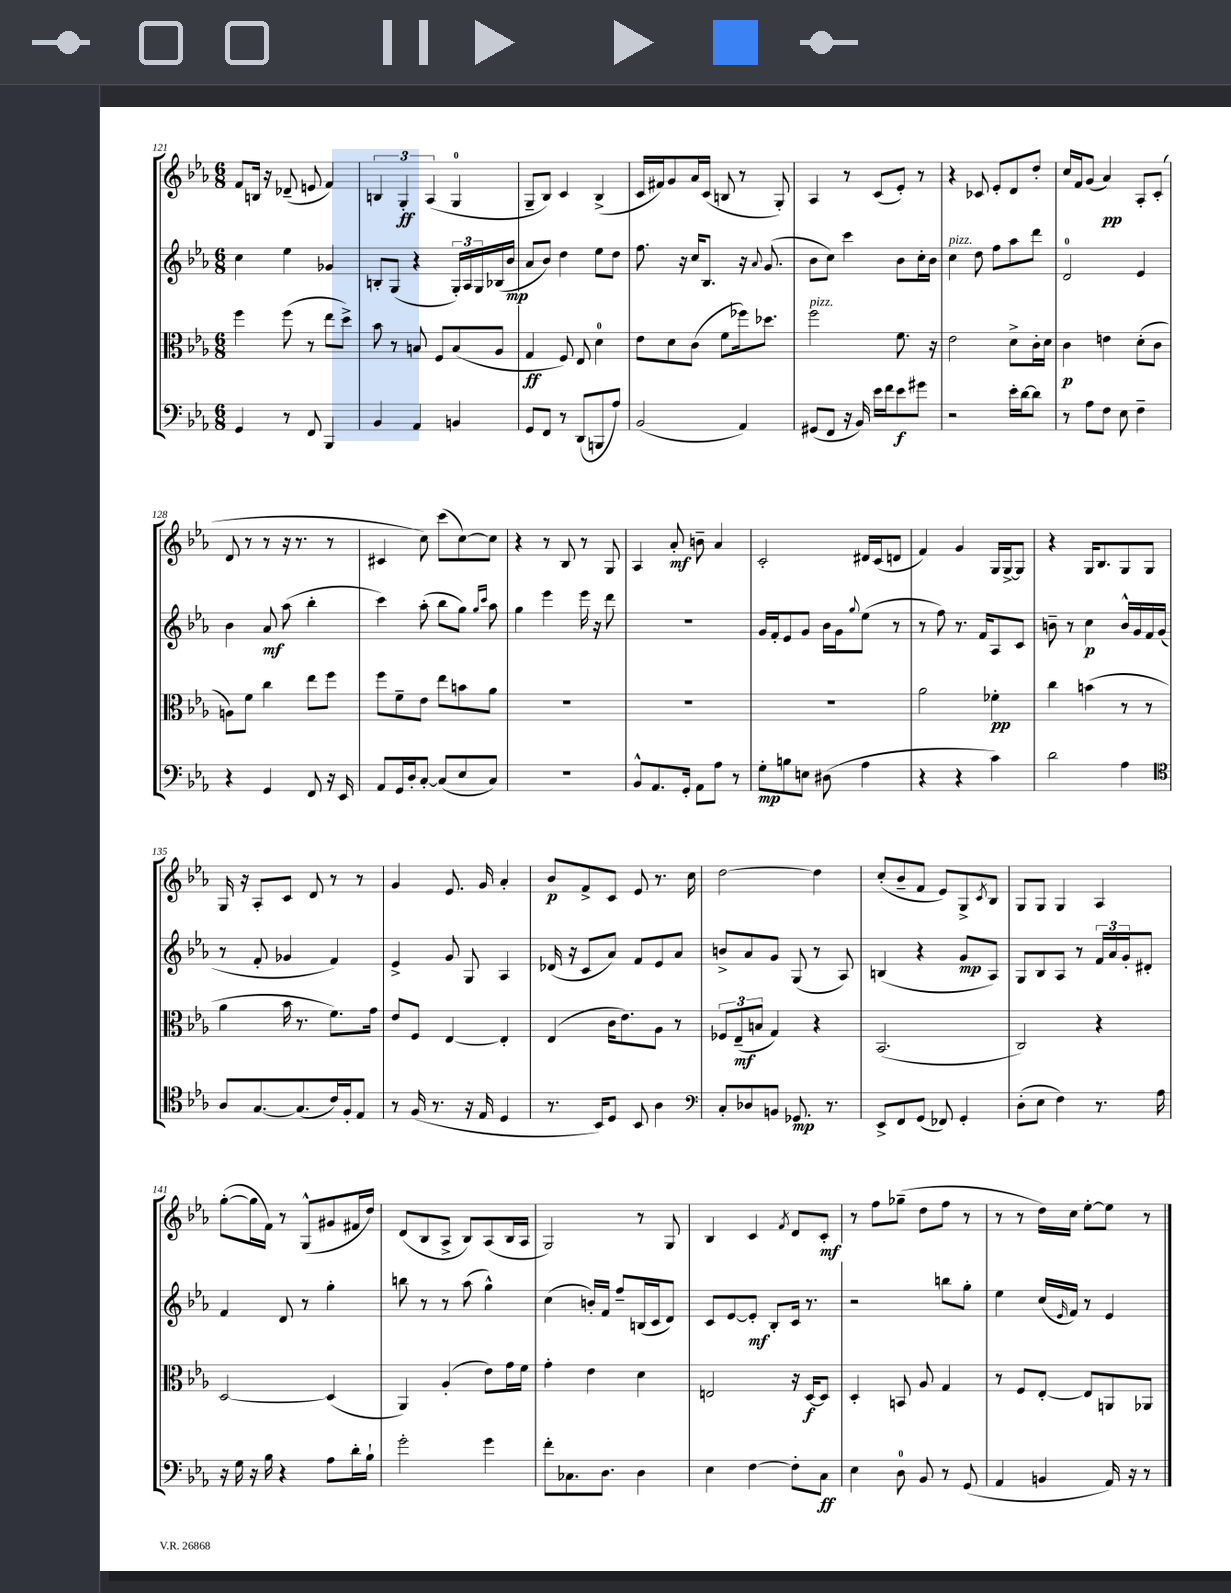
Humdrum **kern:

**kern	**dynam	**kern	**dynam	**kern	**dynam	**kern	**dynam
*part4	*part4	*part3	*part3	*part2	*part2	*part1	*part1
*staff4	*staff4	*staff3	*staff3	*staff2	*staff2	*staff1	*staff1
*clefF4	*	*clefC3	*	*clefG2	*	*clefG2	*
*k[b-e-a-]	*	*k[b-e-a-]	*	*k[b-e-a-]	*	*k[b-e-a-]	*
*M6/8	*	*M6/8	*	*M6/8	*	*M6/8	*
=121	=121	=121	=121	=121	=121	=121	=121
4GG/	.	4ff\	.	4cc\	.	8f/L	.
.	.	.	.	.	.	16Bn/Jk	.
.	.	.	.	.	.	16r	.
8r	.	(8ff\	.	4ee-\	.	(8d-X~/	.
8FF/	.	8r	.	.	.	8en/	.
4BBB-/	.	8ee-\L	.	4g-X/	.	4f/)	.
.	.	8dd^\J)	.	.	.	.	.
=122	=122	=122	=122	=122	=122	=122	=122
4BB-/	.	8b-\	.	8Bn'/L	.	6Bn/	.
.	.	8r	.	(8G/J	.	.	.
.	.	.	.	.	.	6G'/	ff
4AA-/	.	8Bn/	.	4r	.	.	.
.	.	.	.	.	.	(6A-/	.
.	.	8F/L	.	.	.	.	.
4BBn/	.	(8B/	.	24G'/LL)	.	4G/	.
.	.	.	.	24A-/	.	.	.
.	.	.	.	24G/	.	.	.
.	.	8A-/J	.	(16B-X/	.	.	.
.	.	.	.	16b-/JJ	mp	.	.
=123	=123	=123	=123	=123	=123	=123	=123
8GG/L	.	4G/	ff	8a-/L	.	8G~/L	.
8FF/J	.	.	.	8b-/J)	.	8B-/J)	.
8r	.	8F/)	.	4dd\	.	4c/	.
(8DD/L	.	8E-/	.	.	.	.	.
8BBBn/	.	4d\	.	8ee-\L	.	(4B-^/	.
8A-/J)	.	.	.	8dd\J	.	.	.
=124	=124	=124	=124	=124	=124	=124	=124
(2BB-/	.	8e-\L	.	8.ff\	.	16c/LL	.
.	.	.	.	.	.	16f#X/J)	.
.	.	8d\	.	.	.	8g/	.
.	.	.	.	16r	.	.	.
.	.	(8c\J	.	16cc/KL	.	16a-/L	.
.	.	.	.	8.B-/J	.	(16c/JJ	.
.	.	8f\L	.	.	.	8Bn/	.
4AA-/)	.	16ff-X\k)	.	16r	.	8r	.
.	.	.	.	8qqa-/	.	.	.
.	.	8.dd-X\J	.	(8.g/	.	.	.
.	.	.	.	.	.	8G'/)	.
=125	=125	=125	=125	=125	=125	=125	=125
!	!	!LO:TX:a:i:t=pizz.	!	!	!	!	!
(8GG#X/L	.	2ff\	.	8b-\L	.	4A-/	.
8FF/J	.	.	.	8cc\J)	.	.	.
16r	.	.	.	4ccc\	.	8r	.
16BB-/)	.	.	.	.	.	.	.
16e-\LL	.	.	.	.	.	(8c/L	.
16f\J	.	.	.	.	.	.	.
8e-\	f	8.f\	.	8b-\L	.	8e-'/J)	.
8g#X\J	.	.	.	16cc'\L	.	8r	.
.	.	16r	.	16b-\JJ	.	.	.
=126	=126	=126	=126	=126	=126	=126	=126
!	!	!	!	!LO:TX:a:i:t=pizz.	!	!	!
2r	.	2e-\	.	4cc\	.	4r	.
.	.	.	.	8dd\	.	8c-X/	.
.	.	.	.	8ff\L	.	8e-'/L	.
16e-'\LL	.	8d^\L	.	8aa-\	.	8d/	.
[16d\J	.	.	.	.	.	.	.
8d\J]	.	16c'\L	.	8ddd\J	.	8dd'/J	.
.	.	16d\JJ	.	.	.	.	.
=127	=127	=127	=127	=127	=127	=127	=127
8r	.	4c\	p	2d/	.	16cc/LL	.
.	.	.	.	.	.	16f/J	.
8A-\L	.	.	.	.	.	(8g/J	.
8F\J	.	4en\	.	.	.	4a-/)	pp
8E-\	.	.	.	.	.	.	.
4F~\	.	(8d'\L	.	4e-/	.	8A-'/L	.
.	.	8c\J	.	.	.	(8c'/J	.
!!LO:LB:g=z
=128	=128	=128	=128	=128	=128	=128	=128
4r	.	8An\L)	.	4b-\	.	8d/	.
.	.	8f\J	.	.	.	8r	.
4GG/	.	4cc\	.	8a-/	mf	8r	.
.	.	.	.	(8aa-\	.	16r	.
.	.	.	.	.	.	8.r	.
8FF/	.	8ee-\L	.	4bb-'\	.	.	.
16r	.	8ff\J	.	.	.	8r	.
16EE-/	.	.	.	.	.	.	.
=129	=129	=129	=129	=129	=129	=129	=129
8AA-/L	.	8ff\L	.	4ccc\)	.	4c#X/	.
16GG/L	.	8f~\	.	.	.	.	.
16D'/J	.	.	.	.	.	.	.
[8C'/J	.	8e-\J	.	(8aa-'\	.	8cc\)	.
(8C/L]	.	8ee-\L	.	8bb-\L	.	(8ccc\L	.
8E-/	.	8bn\	.	8gg\J)	.	[8cc\)	.
.	.	.	.	16qqgg/LL	.	.	.
.	.	.	.	16qqccc/JJ	.	.	.
8C/J)	.	8a-\J	.	8aa-\	.	8cc\J]	.
=130	=130	=130	=130	=130	=130	=130	=130
2.r	.	2.r	.	4gg\	.	4r	.
.	.	.	.	4eee-\	.	8r	.
.	.	.	.	.	.	8B-/	.
.	.	.	.	16eee-\	.	8r	.
.	.	.	.	16r	.	.	.
.	.	.	.	8ddd\	.	8G/	.
=131	=131	=131	=131	=131	=131	=131	=131
8BB-^^/L	.	2.r	.	2.r	.	4A-/	.
8.AA-/	.	.	.	.	.	.	.
.	.	.	.	.	.	8a-'/	mf
16GG'/Jk	.	.	.	.	.	.	.
8AA-\L	.	.	.	.	.	8bn~\	.
8A-\J	.	.	.	.	.	4a-/	.
8r	.	.	.	.	.	.	.
=132	=132	=132	=132	=132	=132	=132	=132
8G'\L	mp	2.r	.	16g/LL	.	2c'/	.
.	.	.	.	16f'/J	.	.	.
8Bn\	.	.	.	8e-/	.	.	.
8En\J	.	.	.	8g/J	.	.	.
(8D#X\	.	.	.	16b-\LL	.	.	.
.	.	.	.	16g\J	.	.	.
.	.	.	.	8qqgg/	.	.	.
4A-\	.	.	.	(8ee-\J	.	16d#X/LL	.
.	.	.	.	.	.	(16c/J	.
.	.	.	.	8r	.	8dn/J	.
=133	=133	=133	=133	=133	=133	=133	=133
4r	.	2a-\	.	8r	.	4f/)	.
.	.	.	.	8ff\)	.	.	.
4r	.	.	.	8.r	.	4g/	.
.	.	.	.	16f/KL	.	.	.
4c\)	.	4f-X'\	pp	8A-/	.	16G/LL	.
.	.	.	.	.	.	[16G^/J	.
.	.	.	.	8c/J	.	8G/J]	.
=134	=134	=134	=134	=134	=134	=134	=134
2d\	.	4cc\	.	8bn~\	.	4r	.
.	.	.	.	8r	.	.	.
.	.	(4bn\	.	4cc\	p	16G/KL	.
.	.	.	.	.	.	8.B-/	.
4A-\	.	8r	.	16b^^/LL	.	8G/	.
.	.	.	.	16g/	.	.	.
.	.	8r	.	16f/	.	8G/J	.
.	.	.	.	(16g/JJ	.	.	.
!!LO:LB:g=z
=135	=135	=135	=135	=135	=135	=135	=135
*clefC4	*	*	*	*	*	*	*
8A-/L	.	4a-\	.	8r	.	16G/	.
.	.	.	.	.	.	16r	.
[8.G/	.	.	.	8f'/	.	8A-'/L	.
.	.	16b-\	.	4g-X/	.	8c/J	.
(8.G/]	.	8.r	.	.	.	.	.
.	.	.	.	.	.	8d/	.
16c/L)	.	8.f\L)	.	4f/)	.	8r	.
16F'/J	.	.	.	.	.	.	.
8E-/J	.	.	.	.	.	8r	.
.	.	16g\Jk	.	.	.	.	.
=136	=136	=136	=136	=136	=136	=136	=136
8r	.	8e-/L	.	4e-^/	.	4g/	.
(16F/	.	8F/J	.	.	.	.	.
8.r	.	.	.	.	.	.	.
.	.	[4E-/	.	8g/	.	8.e-/	.
16r	.	.	.	8G/	.	.	.
16E-/	.	.	.	.	.	16g/	.
4D/	.	4E-'/]	.	4A-/	.	4a-'/	.
=137	=137	=137	=137	=137	=137	=137	=137
8.r	.	(4E-/	.	(16d-X/	.	8b-/L	p
.	.	.	.	16r	.	.	.
.	.	.	.	8c/L	.	8f^/	.
16BB-/KL)	.	.	.	.	.	.	.
8D/J	.	16c\KL	.	8a-/J)	.	8c/J	.
.	.	8.e-\)	.	.	.	.	.
8BB-/	.	.	.	8f/L	.	8e-/	.
4A-\	.	8A-\J	.	8e-/	.	8.r	.
.	.	8r	.	8a-/J	.	.	.
.	.	.	.	.	.	16cc\	.
=138	=138	=138	=138	=138	=138	=138	=138
*clefF4	*	*	*	*	*	*	*
8C'/L	.	12F-X/L	.	8bn^/L	.	[2dd\	.
.	.	(12E-~/	mf	.	.	.	.
8D-X/	.	.	.	8a-/	.	.	.
.	.	12Bn/J	.	.	.	.	.
8BBn/J	.	4G/)	.	8g/J	.	.	.
8.GG-X/	mp	.	.	(8G/	.	.	.
.	.	4r	.	8r	.	4dd\]	.
8.r	.	.	.	.	.	.	.
.	.	.	.	8A-/)	.	.	.
=139	=139	=139	=139	=139	=139	=139	=139
8EE-^/L	.	(2.BB-/	.	(4Bn/	.	(8cc'/L	.
8FF/	.	.	.	.	.	8b-~/	.
(8GG/J	.	.	.	4r	.	8f/J	.
8FF-X/)	.	.	.	.	.	8e-/L)	.
4GG'/	.	.	.	8g/L	mp	8G^/	.
.	.	.	.	.	.	8qc/	.
.	.	.	.	8A-/J)	.	8B-/J	.
=140	=140	=140	=140	=140	=140	=140	=140
(8D'\L	.	2C/)	.	8G/L	.	8G/L	.
8E-\J	.	.	.	8B-/	.	8G/J	.
4F\)	.	.	.	8A-/J	.	4G/	.
.	.	.	.	8r	.	.	.
8.r	.	4r	.	24f/LL	.	4A-/	.
.	.	.	.	24a-/	.	.	.
.	.	.	.	24g'/J	.	.	.
.	.	.	.	8d#X'/J	.	.	.
16A-\	.	.	.	.	.	.	.
!!LO:LB:g=z
=141	=141	=141	=141	=141	=141	=141	=141
16r	.	[2D/	.	4f/	.	([8gg'\L	.
16G\	.	.	.	.	.	.	.
16r	.	.	.	.	.	16gg\L]	.
16B-\	.	.	.	.	.	16f\JJ)	.
4r	.	.	.	8d/	.	8r	.
.	.	.	.	8r	.	(8G^^/L	.
8A-\L	.	(4D/]	.	4gg'\	.	8g#X/	.
16d'\L	.	.	.	.	.	16f#X/L	.
16B-`\JJ	.	.	.	.	.	16dd/JJ)	.
=142	=142	=142	=142	=142	=142	=142	=142
2g'\	.	4AA-/)	.	8bbn\	.	(8d/L	.
.	.	.	.	8r	.	8B-/	.
.	.	(4A-'/	.	8r	.	8A-^/J	.
.	.	.	.	(8aa-\	.	8B-/L)	.
4g\	.	8e-\L)	.	4gg^^\)	.	(8A-/	.
.	.	16g\L	.	.	.	16B-/L	.
.	.	16f\JJ	.	.	.	16A-/JJ	.
=143	=143	=143	=143	=143	=143	=143	=143
8f'\L	.	4g'\	.	(4cc\	.	2G/)	.
8.C-X\	.	.	.	.	.	.	.
.	.	4e-\	.	16bn'/LL)	.	.	.
8.D\J	.	.	.	16f/JJ	.	.	.
.	.	.	.	8ff~/L	.	.	.
4D\	.	4d\	.	(16Bn/L	.	8r	.
.	.	.	.	16c/J	.	.	.
.	.	.	.	8d/J)	.	8G/	.
=144	=144	=144	=144	=144	=144	=144	=144
4E-\	.	2En/	.	8c/L	.	4B-/	.
.	.	.	.	[8e-/	.	.	.
[4F\	.	.	.	8e-'/J]	mf	4c/	.
.	.	.	.	8B-'/L	.	.	.
.	.	.	.	.	.	8qf/	.
8F'\L]	.	16r	.	16c/Jk	.	8d/L	.
.	.	[16D/KL	f	8.r	.	.	.
8C\J	ff	8D/J]	.	.	.	8c'/J	mf
=145	=145	=145	=145	=145	=145	=145	=145
4E-\	.	4D'/	.	2r	.	8r	.
.	.	.	.	.	.	8ff\L	.
8D\	.	8BBn/	.	.	.	(8gg-X~\J	.
8BB-/	.	8A-/	.	.	.	8dd\L	.
8r	.	4G/	.	8bbn\L	.	8ff\J	.
(8GG/	.	.	.	8gg'\J	.	8r	.
=146	=146	=146	=146	=146	=146	=146	=146
4AA-/	.	8r	.	4ee-\	.	8r	.
.	.	8F/L	.	.	.	8r	.
4BBn/	.	[8E-'/J	.	(16cc/LL	.	16dd\LL)	.
.	.	.	.	16qqe-/	.	.	.
.	.	.	.	16f/JJ)	.	16cc\JJ	.
.	.	8E-/L]	.	8r	.	[8ee-'\L	.
16AA-/)	.	8AAn/	.	4e-/	.	8ee-\J]	.
16r	.	.	.	.	.	.	.
8r	.	8AA-X/J	.	.	.	8r	.
==	==	==	==	==	==	==	==
*-	*-	*-	*-	*-	*-	*-	*-
